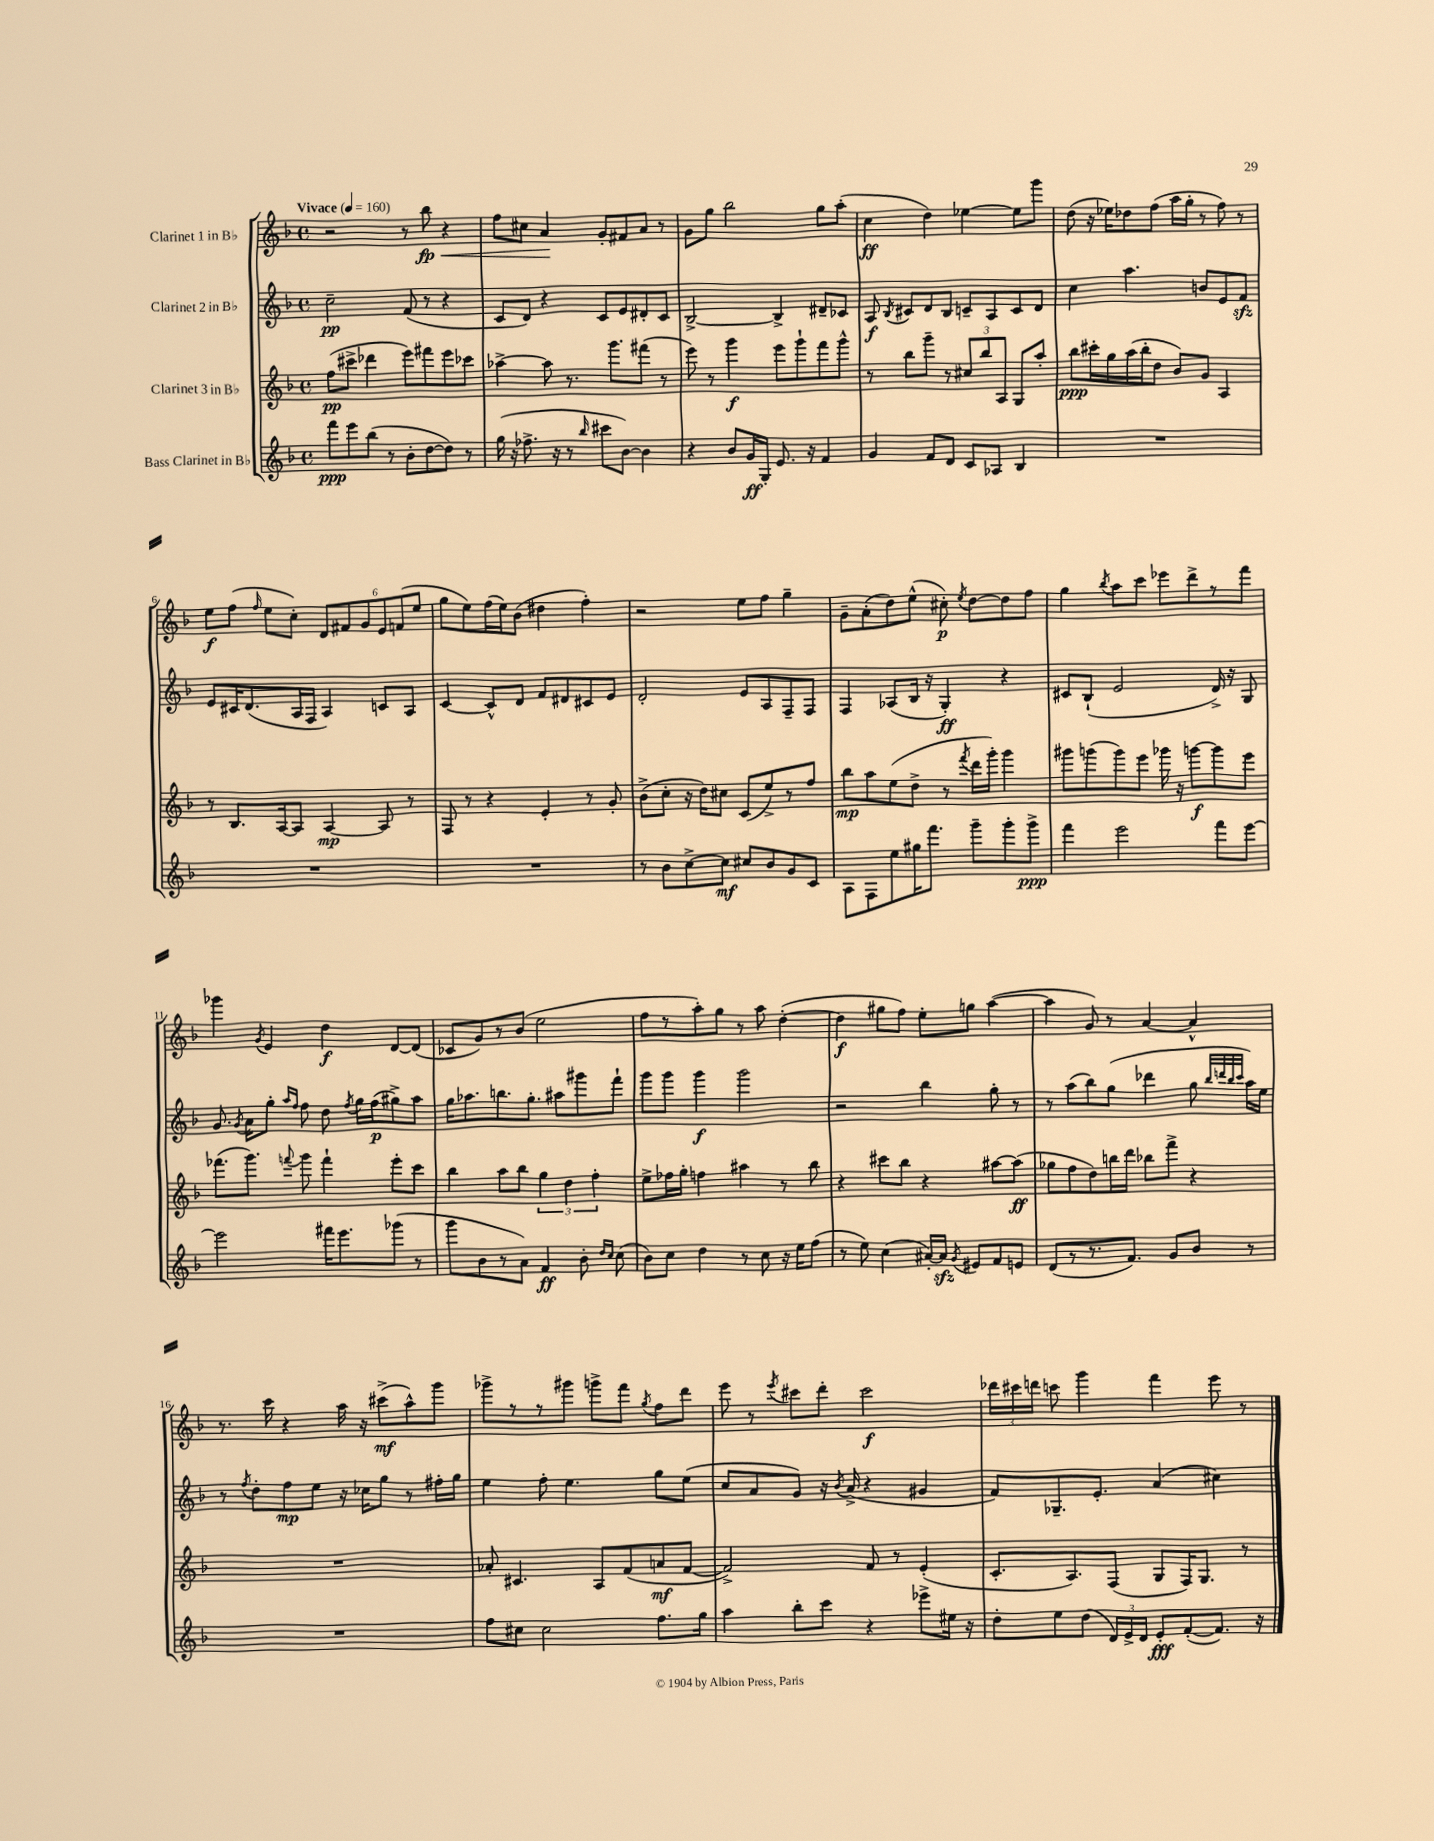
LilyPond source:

<<
\new StaffGroup <<
\new Staff = "s0" \with { instrumentName = "Clarinet 1 in Bb" } {
    \clef treble \key f \major \defaultTimeSignature \time 4/4 \tempo "Vivace" 4 = 160
    \autoBeamOff r2 r8 bes''8\fp\< r4 |
    f''8[ cis''8] a'4\! g'8[-. fis'8 a'8] r8 |
    g'8[ g''8] bes''2 g''8[ a''8]-.( |
    c''4\ff d''4) ees''4~ ees''8[ g'''8] |
    d''8( r16 ees''16[) des''8 f''8]( a''16[ g''16]-. r8 f''8) r8 |
    e''8[\f f''8]( \grace { f''16 } e''8[ c''8]-.) \tuplet 6/4 { d'8[ fis'8 g'8 e'8 f'8( e''8] } |
    g''8[ e''8) f''16( e''16) bes'8]( dis''4 f''4-.) |
    r2 e''8[ f''8] g''4-- |
    g'8[-- a'8-.( d''8) e''8]-^( cis''8-.\p) \acciaccatura { e''8 } d''8[~ d''8 f''8] |
    g''4 \acciaccatura { bes''8 } a''8[ c'''8] ees'''8[ d'''8-> r8 f'''8] |
    ges'''4 \acciaccatura { g'8 } e'4 d''4\f d'8[~ d'8]( |
    ces'8[ g'8) r8 bes'8]( e''2 |
    f''8[ r8 a''8-.) g''8] r8 a''8 d''4~-.( |
    d''4\f gis''8[ f''8]) e''8[-. g''8] a''4~( |
    a''4 g'8) r8 a'4~ a'4-^ |
    r8. c'''16 r4 a''16 r16 cis'''8[->\mf( a''8-^) g'''8] |
    ges'''8[-> r8 r8 gis'''8] g'''8[-> f'''8] \acciaccatura { g''8 } f''8[ d'''8] |
    e'''8 r8 \acciaccatura { e'''8 } cis'''8[ d'''8]-. cis'''2\f |
    \tuplet 3/2 { des'''16[ cis'''16 d'''16] } c'''8 g'''4 f'''4 e'''8 r8 \bar "|." |
}
\new Staff = "s1" \with { instrumentName = "Clarinet 2 in Bb" } {
    \clef treble \key f \major \defaultTimeSignature \time 4/4
    \autoBeamOff c''2--\pp f'8( r8 r4 |
    c'8[ d'8]) r4 c'8[ e'8 dis'8-. c'8] |
    bes2~-> bes4-> dis'8[-- ces'8] |
    a8\f \acciaccatura { bes8 } cis'8[ d'8 bes8] c'8[-- a8 c'8 d'8] |
    c''4 a''4. b'8[ e'8 f'8]\sfz |
    e'8[ cis'16 d'8.( a16 f16] a4) c'8[ a8] |
    c'4~ c'8[-^ d'8] f'8[ dis'8 cis'8 e'8] |
    d'2-. e'8[ a8 f8-- f8] |
    f4 aes8[( bes16] r16 g4-.\ff) r4 |
    cis'8[ bes8]-!( e'2 d'16->) r16 g8 |
    g'8. \acciaccatura { g'8 } a'16[ g''8]-. \grace { a''16[ f''16] } f''8 d''8 \acciaccatura { f''8 } g''16[ f''16\p( gis''8->) a''8] |
    g''16[ aes''8. b''8. g''8.]-. ais''8[ gis'''8 f'''8]-! |
    g'''8[ g'''8] g'''4\f g'''2 |
    r2 bes''4 g''8-. r8 |
    r8 a''8[( bes''8) g''8]( des'''4 g''8 \grace { bes''32[ d'''32 bes''32 c'''32] } a''16[) e''16] |
    r8 \acciaccatura { f''8 } d''8[-. f''8\mp e''8] r16 ces''16[ g''8] r8 fis''16[-. g''16] |
    e''4 f''8-. e''4. g''8[ e''8]( |
    c''8[ a'8 g'8]) r16 \acciaccatura { bes'8 } a'16->( r4 gis'4 |
    f'8[) ges8.-- e'8.]-. a'4( cis''4) \bar "|." |
}
\new Staff = "s2" \with { instrumentName = "Clarinet 3 in Bb" } {
    \clef treble \key f \major \defaultTimeSignature \time 4/4
    \autoBeamOff f''8[\pp( cis'''8]-> des'''4 e'''8[) fis'''8 e'''8 ces'''8] |
    aes''4~-> aes''8 r8. g'''8.[ fis'''8]( r8 |
    e'''8) r8 g'''4\f e'''8[ g'''8-! f'''8 g'''8]-^ |
    r8 bes''8[ g'''8]-- r8 \tuplet 3/2 { cis''8[ bes''8 a8] } g8[ a''8]-. |
    bes''8[\ppp cis'''16-. g''16 a''16( bes''16-. d''8] bes'8[) g'8] a4 |
    r8 bes8.[ a16~ a8] a4~\mp a8 r8 |
    f8 r8 r4 e'4-. r8 g'8-. |
    bes'8[->( c''8]-. r16 d''16[) cis''8] c'8[( e''8->) r8 f''8] |
    bes''8[\mp a''8 e''8( d''8]-> r8 \acciaccatura { f'''8 } d'''16[ g'''16]-.) g'''4 |
    gis'''8[ g'''8( g'''8) e'''8] ges'''16 r16 g'''8[~\f g'''8 e'''8] |
    fes'''8.[( g'''8.]) \appoggiatura { f'''8 } g'''8 f'''4-! e'''8[-. c'''8] |
    bes''4 a''8[ bes''8] \tuplet 3/2 { g''4 d''4 f''4-. } |
    e''8[-> fes''16 g''16]-. f''4 ais''4 r8 bes''8 |
    r4 cis'''8[ bes''8] r4 ais''8[~ ais''8]\ff( |
    ges''8[ f''8 d''8) b''16 d'''16] bes''8[ f'''8]-> r4 |
    R1 |
    aes'8-. cis'4. a8[ f'8( a'8\mf f'8]~ |
    f'2->) f'8 r8 e'4-.( |
    c'8.[-. a8.) f8]( g8[ f16) g8.] r8 \bar "|." |
}
\new Staff = "s3" \with { instrumentName = "Bass Clarinet in Bb" } {
    \clef treble \key f \major \defaultTimeSignature \time 4/4
    \autoBeamOff f'''8[\ppp e'''8 bes''8]( r8 bes'8[-. d''8~ d''8]) r8 |
    g''16( r16 fes''8.-> r16 r8 \grace { bes''16 } cis'''8[ bes'8]~) bes'4 |
    r4 bes'8[ g'16\ff g16]-. e'8. r16 f'4 |
    g'4 f'8[ d'8] c'8[ aes8] bes4 |
    R1 |
    R1 |
    R1 |
    r8 bes'8[ c''8~-> c''8]\mf cis''8[ bes'8 g'8 c'8] |
    a8[ f8 e''8 gis''16 f'''8.] g'''8[-- g'''8-. g'''8]->\ppp |
    f'''4 e'''2 f'''8[ e'''8]~ |
    e'''2 fis'''16[ e'''8. ges'''8]( r8 |
    g'''8[ bes'8 r8 a'8]) f'4\ff bes'8-. \grace { d''16[ c''16] } c''8( |
    bes'8[) c''8] d''4 r8 c''8 r16 e''16[ f''8]( |
    r8 e''8) c''4( ais'16[~-.) ais'16]\sfz \acciaccatura { g'8 } eis'8[ f'8 e'8] |
    d'8[( r8 r8. f'8.]) g'8[ bes'8] r8 |
    R1 |
    f''8[ cis''8] cis''2 f''8.[ g''16] |
    a''4 bes''8[-. c'''8] r4 ees'''8[-> eis''16] r16 |
    d''8[-. e''8 d''8]( \tuplet 3/2 { d'16[) e'16-> d'16] } e'8[-.\fff f'8~-.( f'8.]) r16 \bar "|." |
}
>>
>>
